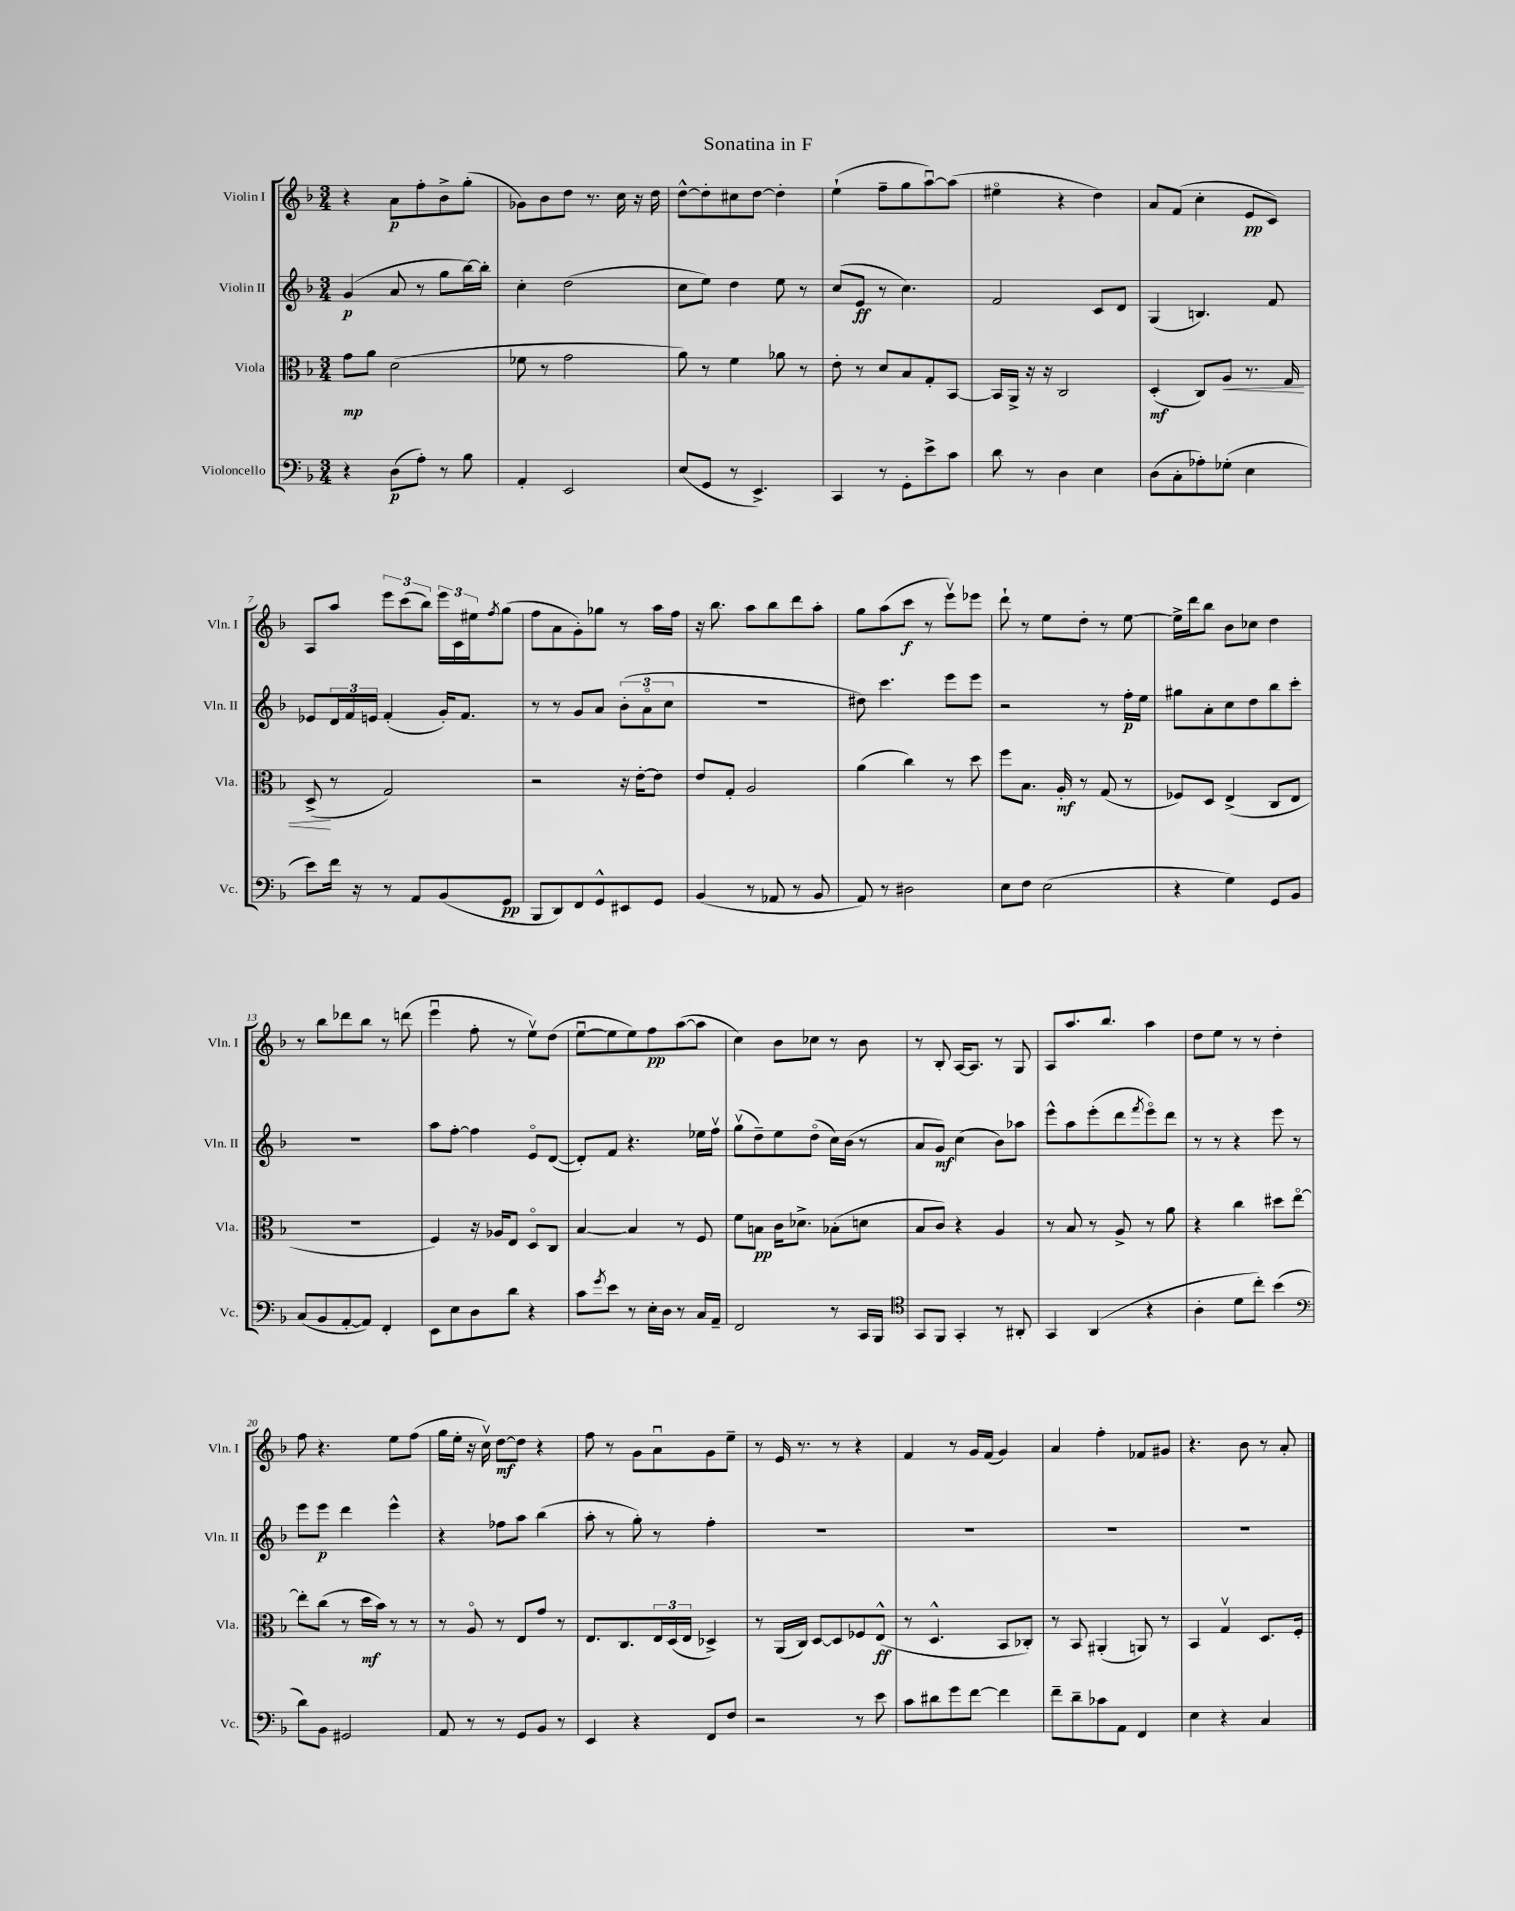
\header { title = "Sonatina in F" }
<<
\new StaffGroup <<
\new Staff = "s0" \with { instrumentName = "Violin I" shortInstrumentName = "Vln. I" } {
    \clef treble \key f \major \numericTimeSignature \time 3/4
    r4 a'8\p f''8-. bes'8-> g''8-.( |
    ges'8) bes'8 d''8 r8. c''16 r16 d''16 |
    d''8~-^ d''8-. cis''8 d''8~ d''4-. |
    e''4-!( f''8-- g''8 a''8~\downbow) a''8( |
    eis''4\flageolet r4 d''4) |
    a'8 f'8( c''4-. e'8\pp c'8) |
    a8 a''8 \tuplet 3/2 { e'''8 c'''8( bes''8) } \tuplet 3/2 { e'''16 c'16 eis''16 } \acciaccatura { f''8 } g''8( |
    f''8 a'8 g'8-.) ges''8 r8 a''16 f''16 |
    r16 bes''8. a''8 bes''8 d'''8 a''8-. |
    g''8 a''8( c'''8\f r8 e'''8\upbow) ees'''8 |
    d'''8-! r8 e''8 d''8-. r8 e''8~ |
    e''16-> d'''16 bes''8 bes'8 ces''8 d''4 |
    r8 bes''8 des'''8 bes''8 r8 d'''8( |
    e'''4\downbow f''8-. r8 e''8\upbow) d''8( |
    e''8~\downbow e''8 e''8) f''8\pp a''8~( a''8 |
    c''4) bes'8 ces''8 r8 bes'8 |
    r8 bes8-. a16~ a8. r8 g8 |
    a8 a''8. bes''8. a''4 |
    d''8 e''8 r8 r8 d''4-. |
    f''8 r4. e''8 f''8( |
    g''16 e''16-. r16 c''16\upbow) d''8~\mf d''8 r4 |
    f''8 r8 g'8 a'8\downbow g'8 e''8-- |
    r8 e'16 r8. r8 r4 |
    f'4 r8 g'16 f'16( g'4) |
    a'4 f''4-. fes'8 gis'8 |
    r4. bes'8 r8 a'8-. \bar "|." |
}
\new Staff = "s1" \with { instrumentName = "Violin II" shortInstrumentName = "Vln. II" } {
    \clef treble \key f \major \numericTimeSignature \time 3/4
    g'4\p( a'8 r8 g''8 bes''16~) bes''16-. |
    c''4-. d''2( |
    c''8 e''8) d''4 e''8 r8 |
    c''8( e'8\ff r8 c''4.) |
    f'2 c'8 d'8 |
    g4( b4.) f'8 |
    ees'8 \tuplet 3/2 { d'16 f'16 e'16 } f'4-.( g'16-.) f'8. |
    r8 r8 g'8 a'8 \tuplet 3/2 { bes'8-.( a'8\flageolet c''8 } |
    R2. |
    dis''8) c'''4. e'''8 e'''8 |
    r2 r8 f''16-.\p e''16 |
    gis''8 a'8-. c''8 d''8 bes''8 c'''8-. |
    R2. |
    a''8 f''8~-. f''4 e'8\flageolet d'8~( |
    d'8-.) f'8 r4. ees''16 f''16\upbow |
    g''8\upbow( d''8--) e''8 d''8\flageolet( c''16) bes'16( r8 |
    a'8 g'8\mf) c''4( bes'8) aes''8 |
    e'''8-^ a''8 e'''8-.( d'''8 \acciaccatura { f'''8 } e'''8\flageolet) d'''8 |
    r8 r8 r4 e'''8 r8 |
    e'''8 e'''8\p d'''4 e'''4-^ |
    r4 fes''8 a''8 bes''4( |
    a''8-. r8 g''8-.) r8 f''4-. |
    R2. |
    R2. |
    R2. |
    R2. \bar "|." |
}
\new Staff = "s2" \with { instrumentName = "Viola" shortInstrumentName = "Vla." } {
    \clef alto \key f \major \numericTimeSignature \time 3/4
    g'8\mp a'8 d'2( |
    fes'8 r8 g'2 |
    a'8) r8 f'4 aes'8 r8 |
    e'8-. r8 d'8 bes8 g8-. bes,8~ |
    bes,16 a,16-> r16 r16 c2 |
    d4-.\mf( c8) a8\< r8. g16 |
    d8->\!( r8 g2) |
    r2 r16 e'16~-. e'8 |
    e'8 g8-. a2 |
    a'4( c''4) r8 d''8 |
    f''8 bes8. a16-.\mf r8 g8( r8 |
    fes8) d8 e4->( c8 e8 |
    R2. |
    f4) r16 aes16 e8 d8\flageolet c8 |
    bes4~ bes4 r8 f8 |
    f'8 b8\pp c'16 des'8.-> bes8-.( d'8 |
    bes8 c'8) r4 a4 |
    r8 bes8 r8 a8-> r8 a'8 |
    r4 c''4 dis''8 e''8~\flageolet |
    e''8-. c''8( r8 d''16\mf bes'16) r8 r8 |
    r8 a8\flageolet r8 e8 g'8 r8 |
    e8. c8. \tuplet 3/2 { e16 d16( e16 } des4->) |
    r8 a,16( c16) d8~ d8 fes8 e8-^\ff( |
    r8 d4.-^ bes,8 ces8-.) |
    r8 bes,8 ais,4-.( a,8) r8 |
    bes,4 g4\upbow d8. f16-. \bar "|." |
}
\new Staff = "s3" \with { instrumentName = "Violoncello" shortInstrumentName = "Vc." } {
    \clef bass \key f \major \numericTimeSignature \time 3/4
    r4 d8\p( a8-.) r8 bes8 |
    a,4-. e,2 |
    e8( g,8 r8 e,4.->) |
    c,4 r8 g,8-. e'8-> c'8 |
    d'8 r8 d4 e4 |
    d8( c8-. aes8-.) ges8-.( e4 |
    e'8) f'16 r16 r8 a,8 bes,8( g,8\pp |
    bes,,8 d,8) f,8 g,8-^ eis,8 g,8 |
    bes,4( r8 aes,8 r8 bes,8 |
    a,8) r8 dis2 |
    e8 f8 e2( |
    r4 g4) g,8 bes,8 |
    c8( bes,8 a,8~-. a,8) f,4-. |
    e,8 e8 d8 d'8 r4 |
    c'8 \acciaccatura { g'8 } e'8 r8 e16-. d16 r8 c16 a,16-- |
    f,2 r8 c,16 bes,,16 |
    \clef tenor g,8 f,8 g,4-. r8 ais,8-. |
    g,4 a,4( r4 |
    a4-. d'8 c''8-.) bes'4( |
    \clef bass d'8) bes,8 gis,2 |
    a,8 r8 r8 g,8 bes,8 r8 |
    e,4 r4 f,8 f8 |
    r2 r8 e'8 |
    c'8 dis'8 g'8 f'8~ f'4 |
    f'8-- d'8-- ces'8 a,8 f,4 |
    e4 r4 c4 \bar "|." |
}
>>
>>
